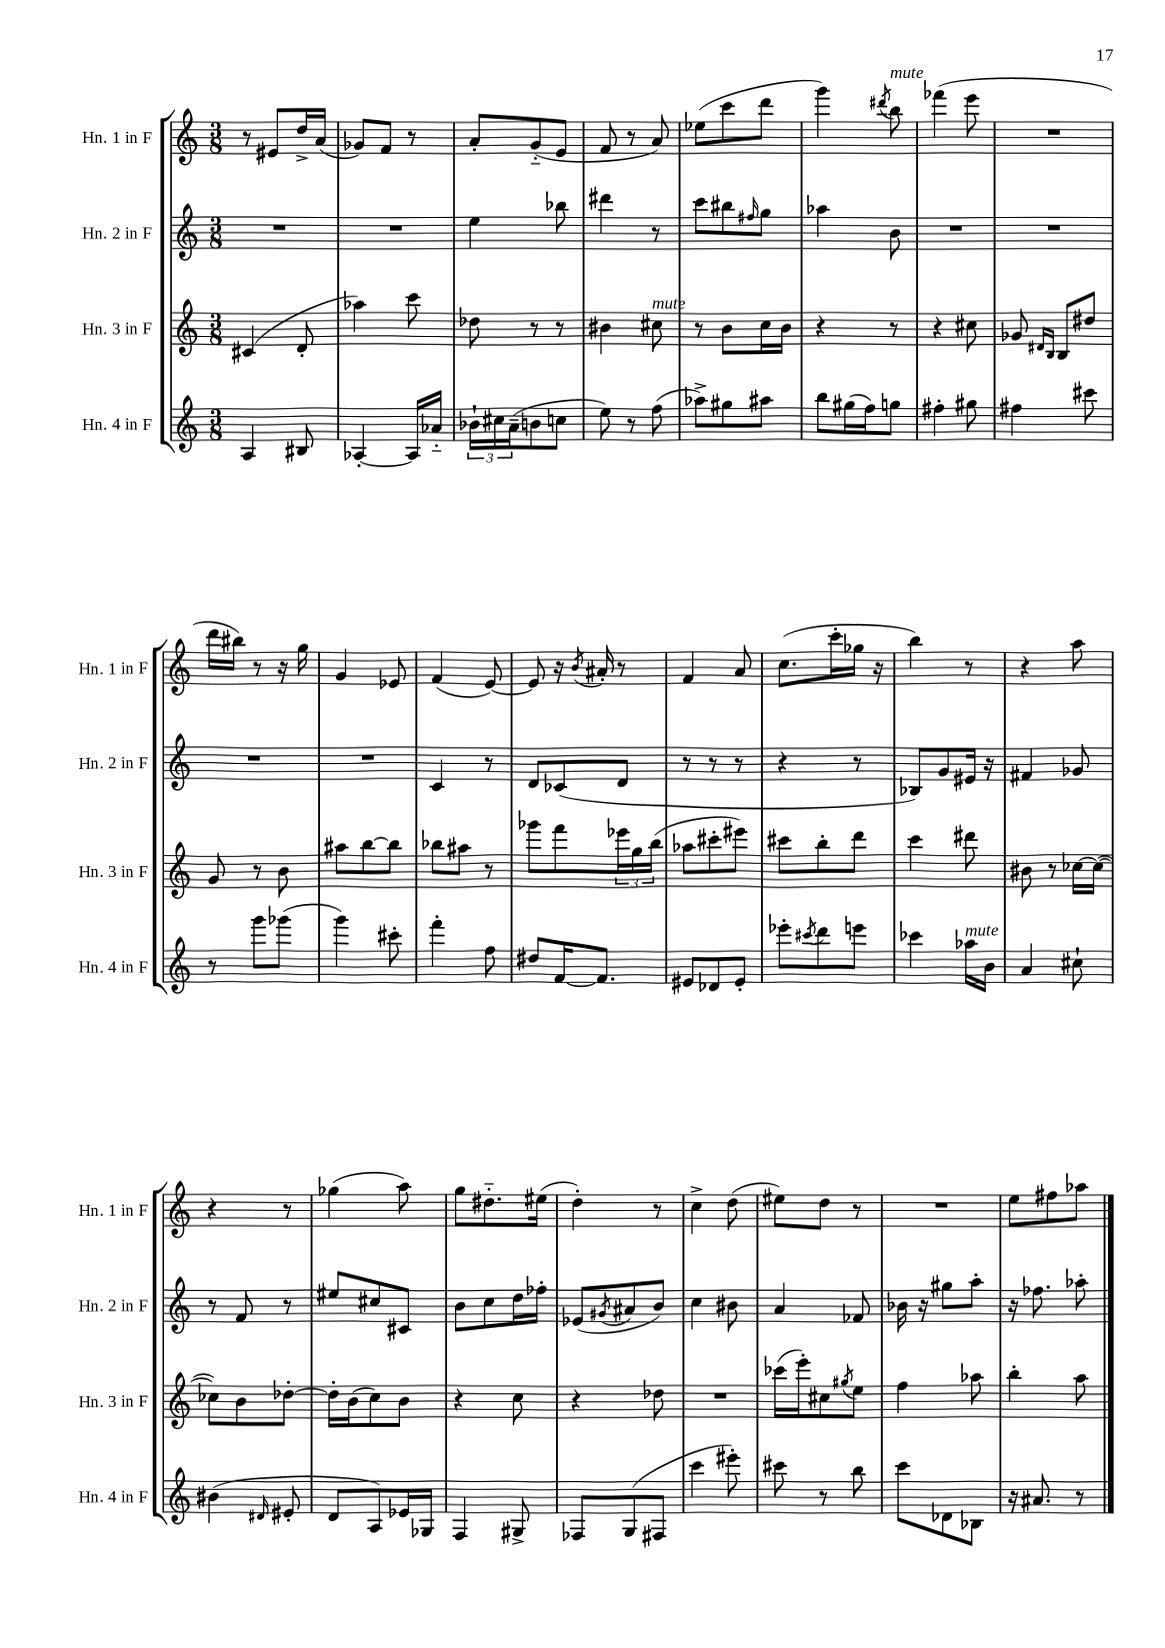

**kern	**kern	**kern	**kern
*part4	*part3	*part2	*part1
*staff4	*staff3	*staff2	*staff1
*I"Hn. 4 in F	*I"Hn. 3 in F	*I"Hn. 2 in F	*I"Hn. 1 in F
*I'Hn. 4 in F	*I'Hn. 3 in F	*I'Hn. 2 in F	*I'Hn. 1 in F
*clefG2	*clefG2	*clefG2	*clefG2
*k[]	*k[]	*k[]	*k[]
*M3/8	*M3/8	*M3/8	*M3/8
=5	=5	=5	=5
4A/	(4c#X/	4.r	8r
.	.	.	8e#X/L
8B#X/	8d'/	.	16dd^/L
.	.	.	(16a/JJ
=6	=6	=6	=6
[4A-X'/	4aa-X\)	4.r	8g-X/L)
.	.	.	8f/J
16A-/LL]	8ccc\	.	8r
16a-X/JJ	.	.	.
=7	=7	=7	=7
24b-X`\LL	8dd-X\	4ee\	8a'/L
24cc#X\	.	.	.
(24a~\J	.	.	.
8bn\	8r	.	(8g/
8ccn\J	8r	8bb-X\	8e/J
=8	=8	=8	=8
8ee\)	4b#X\	4ddd#X\	8f/
8r	.	.	8r
!	!LO:TX:a:i:t=mute	!	!
(8ff\	8cc#X\	8r	8a/)
=9	=9	=9	=9
8aa-X^\L)	8r	8ccc\L	(8ee-X\L
8gg#X\	8b\L	8bb#X\	8ccc\
.	.	16qqff#X/	.
8aa#X\J	16cc\L	8gg\J	8ddd\J
.	16b\JJ	.	.
=10	=10	=10	=10
8bb\L	4r	4aa-X\	4ggg\)
(16gg#X\L	.	.	.
16ff\J)	.	.	.
.	.	.	8qddd#X/
!	!	!	!LO:TX:a:i:t=mute
8ggn\J	8r	8b\	8bb\
=11	=11	=11	=11
4ff#X'\	4r	4.r	(4fff-X\
8gg#X\	8cc#X\	.	8eee\
=12	=12	=12	=12
4ff#X\	8g-X/	4.r	4.r
.	16qqd#X/LL	.	.
.	16qqB/JJ	.	.
.	8B/L	.	.
8ccc#X\	8dd#X/J	.	.
!!LO:LB:g=z
=13	=13	=13	=13
8r	8g/	4.r	16ddd\LL
.	.	.	16bb#X\JJ)
8ggg\L	8r	.	8r
(8ggg-X\J	8b\	.	16r
.	.	.	16gg\
=14	=14	=14	=14
4ggg\)	8aa#X\L	4.r	4g/
.	[8bb\	.	.
8ccc#X'\	8bb\J]	.	8e-X/
=15	=15	=15	=15
4fff'\	8bb-X\L	4c/	(4f/
.	8aa#X\J	.	.
8ff\	8r	8r	[8e/)
=16	=16	=16	=16
8dd#X/L	8ggg-X\L	8d/L	8e/]
[16f/K	8fff\	(8c-X/	16r
.	.	.	8qb/
8.f/J]	.	.	16a#X'/
.	24eee-X\L	8d/J	8r
.	24gg\	.	.
.	(24bb\JJ	.	.
=17	=17	=17	=17
8e#X/L	8aa-X\L	8r	4f/
8d-X/	8ccc#X'\	8r	.
8e#'/J	8eee#X\J)	8r	8a/
=18	=18	=18	=18
8eee-X'\L	8ccc#X\L	4r	(8.cc\L
8qccc#X/	.	.	.
8ddd\	8bb'\	.	.
.	.	.	16ccc'\L
8eeen\J	8ddd\J	8r	16gg-X\JJ
.	.	.	16r
=19	=19	=19	=19
4ccc-X\	4ccc\	8B-X/L)	4bb\)
.	.	8g/	.
!LO:TX:a:i:t=mute	!	!	!
16aa-X\LL	8ddd#X\	16e#X/Jk	8r
16b\JJ	.	16r	.
=20	=20	=20	=20
4a/	8b#X\	4f#X/	4r
.	8r	.	.
8cc#X`\	[16cc-X\LL	8g-X/	8aa\
.	(16cc-\JJ_	.	.
!!LO:LB:g=z
=21	=21	=21	=21
(4b#X\	8cc-X\L])	8r	4r
.	8b\	8f/	.
16qqd#X/	.	.	.
8e#X'/	[8dd-X'\J	8r	8r
=22	=22	=22	=22
8d/L	16dd-'\LL]	8ee#X/L	(4gg-X\
.	(16b\J	.	.
8A/)	8cc\)	8cc#X/	.
16e-X/L	8b\J	8c#X/J	8aa\)
16G-X/JJ	.	.	.
=23	=23	=23	=23
4F/	4r	8b\L	8gg\L
.	.	8cc\	8.dd#X\
8G#X^/	8cc\	16dd\L	.
.	.	16ff-X'\JJ	(16ee#X\Jk
=24	=24	=24	=24
8F-X/L	4r	(8e-X/L	4dd'\)
.	.	8qg#X/	.
(8G/	.	8a#X/	.
8F#X/J	8dd-X\	8b/J)	8r
=25	=25	=25	=25
4ccc\	4.r	4cc\	4cc^\
8eee#X'\)	.	8b#X\	(8dd\
=26	=26	=26	=26
8ccc#X\	(16ccc-X\LL	4a/	8ee#X\L)
.	16eee'\J)	.	.
8r	8cc#X\	.	8dd\J
.	8qgg#X/	.	.
8bb\	8ee\J	8f-X/	8r
=27	=27	=27	=27
8ccc\L	4ff\	16b-X\	4.r
.	.	16r	.
8d-X\	.	8gg#X\L	.
8B-X\J	8aa-X\	8aa'\J	.
=28	=28	=28	=28
16r	4bb'\	16r	8ee\L
8.a#X/	.	8.ff-X\	.
.	.	.	8ff#X\
8r	8aa\	8aa-X'\	8aa-X\J
==	==	==	==
*-	*-	*-	*-
